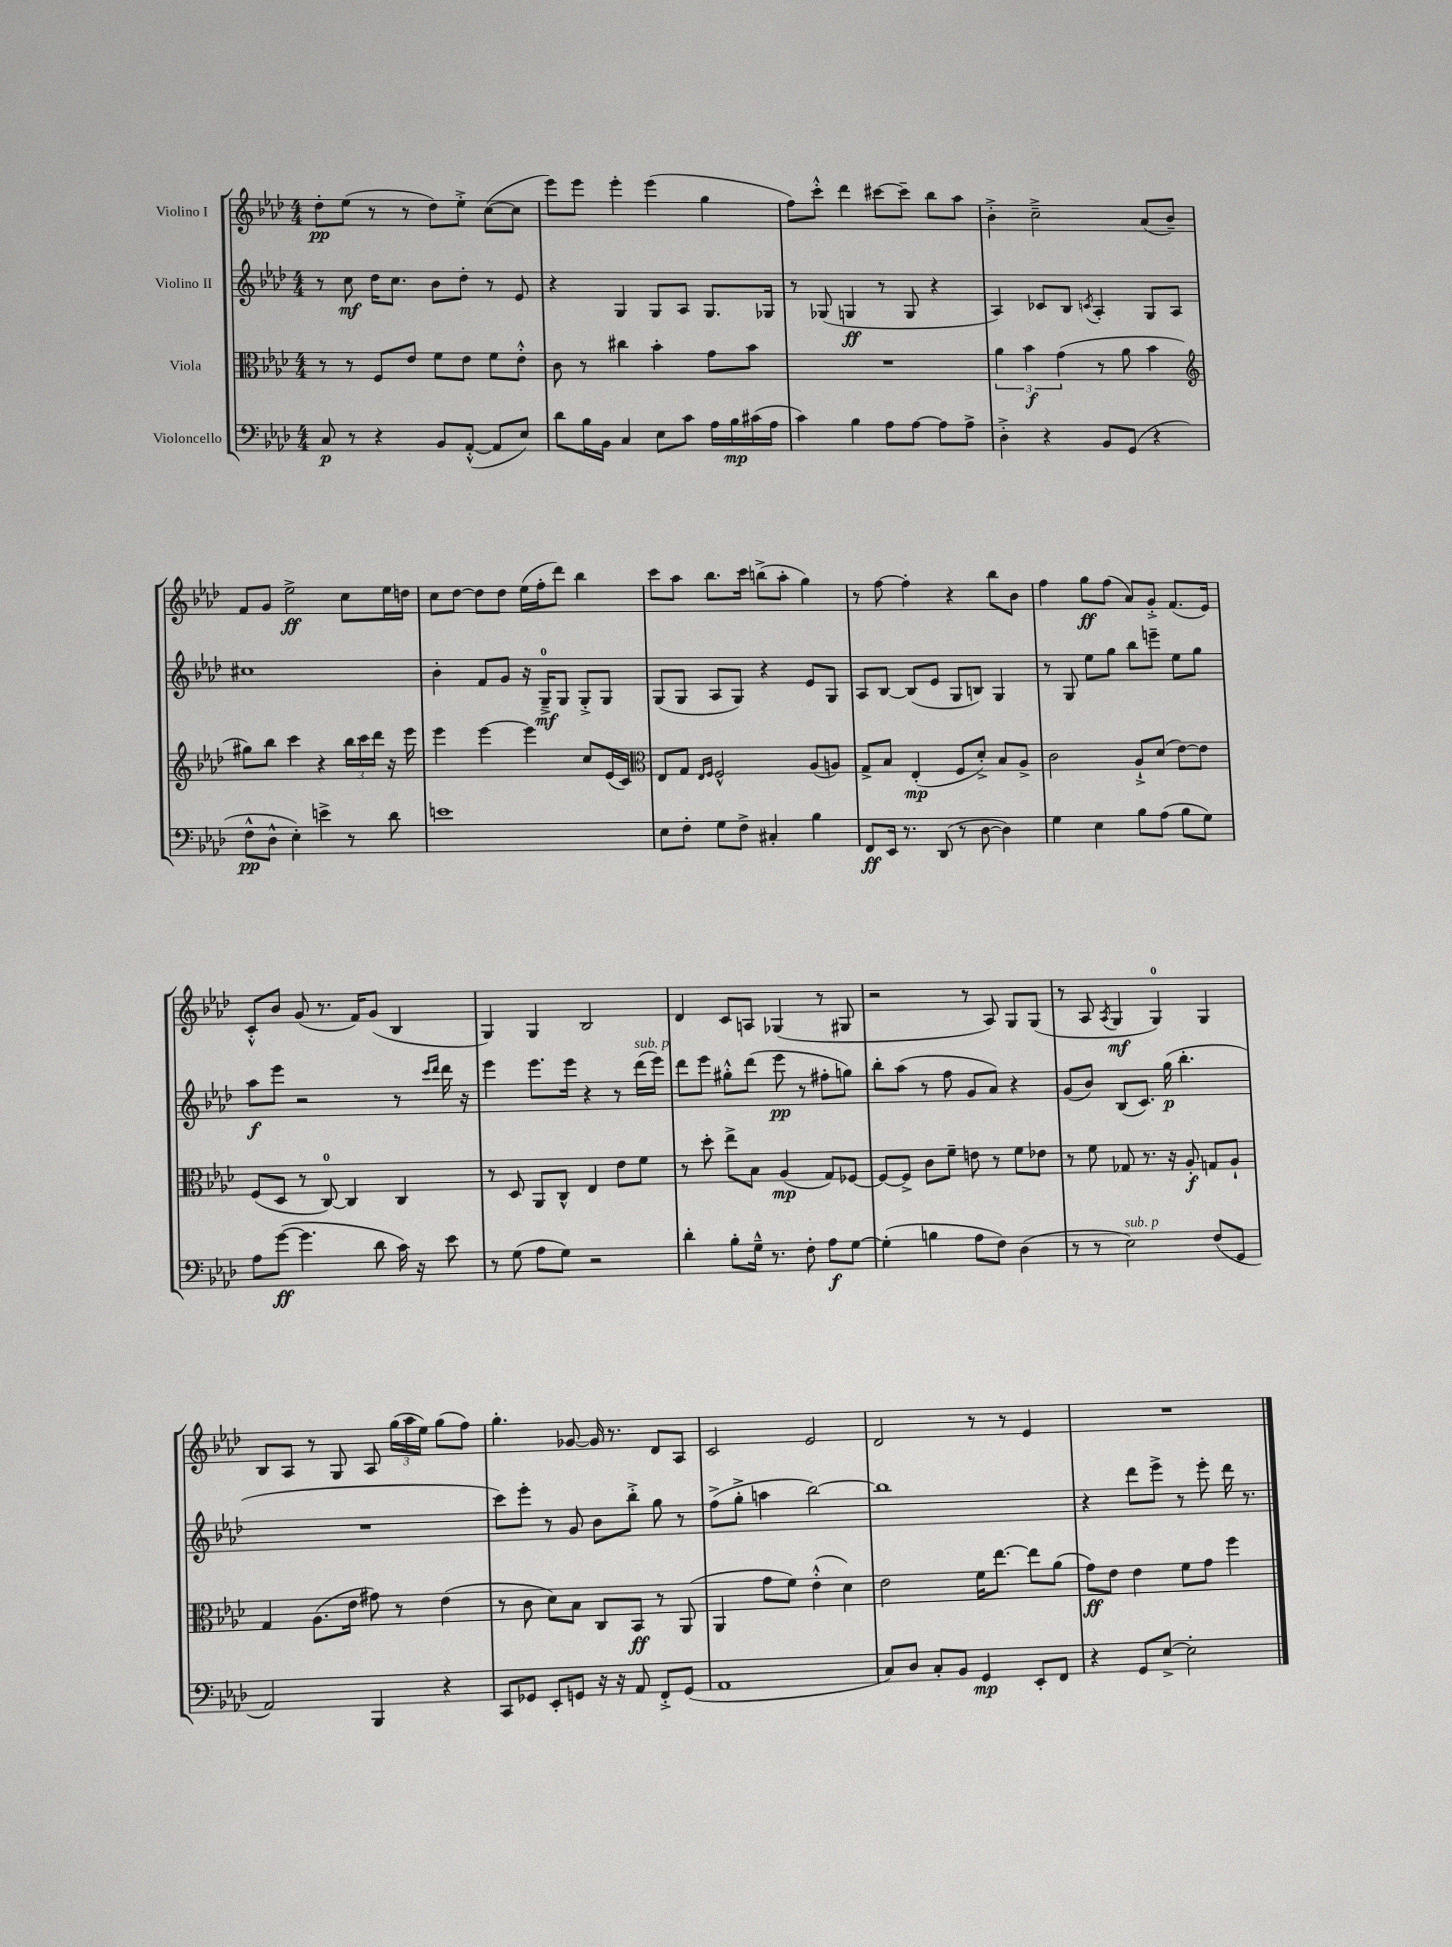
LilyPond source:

<<
\new StaffGroup <<
\new Staff = "s0" \with { instrumentName = "Violino I" } {
    \clef treble \key aes \major \numericTimeSignature \time 4/4
    \autoBeamOff des''8[-.\pp ees''8]( r8 r8 des''8[) ees''8]-.-> c''8[~( c''8] |
    ees'''8[) ees'''8] ees'''4-. ees'''4( g''4 |
    f''8[) c'''8]-.-^ des'''4 cis'''8[~ cis'''8]-- bes''8[ aes''8] |
    bes'4-.-> c''2---> aes'8[( bes'8]--) |
    f'8[ g'8] ees''2->\ff c''8[ ees''16 d''16] |
    c''8[ des''8]~ des''8[ des''8] ees''16[( f''16-. des'''8]) bes''4 |
    c'''8[ aes''8] bes''8.[ c'''16] b''8[->( aes''8]-. g''4) |
    r8 f''8~ f''4-. r4 bes''8[ bes'8] |
    f''4 g''8[\ff f''8]( aes'8[) g'8]-.-> f'8.[( ees'16]) |
    c'8[-.-^ bes'8] g'8( r8. f'16[) g'8]( bes4 |
    g4) g4 bes2 |
    des'4 c'8[ a8] ges4( r8 gis8 |
    r2 r8 aes8) g8[ g8]( |
    r8 aes8 \acciaccatura { aes8 } g4\mf g4-0) g4 |
    bes8[ aes8] r8 g8 aes8 \tuplet 3/2 { g''16[( aes''16 ees''16]) } g''8[( f''8]) |
    g''4.-. ges'8~ ges'16 r8. des'8[ aes8] |
    c'2 ees'2 |
    des'2 r8 r8 ees'4 |
    R1 \bar "|." |
}
\new Staff = "s1" \with { instrumentName = "Violino II" } {
    \clef treble \key aes \major \numericTimeSignature \time 4/4
    \autoBeamOff r8 c''8\mf des''16[ c''8.] bes'8[ des''8]-. r8 ees'8 |
    r4 g4 g8[ aes8] g8.[ ges16] |
    r8 ges8( g4\ff r8 g8 r4 |
    aes4) ces'8[ bes8] \acciaccatura { c'8 } aes4-. g8[ aes8] |
    cis''1 |
    bes'4-. f'8[ g'8] r16 g16[-0--->\mf g8] g8[-.-> g8] |
    g8[( g8] aes8[ g8]) r4 ees'8[ g8] |
    aes8[ bes8]~ bes8[( ees'8] g8[ b8]) g4 |
    r8 g8 ees''8[ g''8] bes''8[ e'''8]-- ees''8[ g''8] |
    aes''8[\f ees'''8] r2 r8 \grace { c'''16[ des'''16] } des'''16 r16 |
    ees'''4 ees'''8.[ ees'''16] r4 r8 des'''16[^\markup { \italic "sub. p" }( ees'''16]) |
    des'''8[ ees'''8] gis''8[-.-^ des'''8]( ees'''8\pp r8 fis''8[-. g''8]) |
    bes''8[-. aes''8]( r8 f''8 g'8[ aes'8]) r4 |
    g'8[( bes'8]) bes8[( c'8.]) g''16\p( bes''4.-. |
    R1 |
    c'''8[) ees'''8]-. r8 g'8 bes'8[ bes''8]-.-> g''8 r8 |
    f''8[->( g''8]-.-> a''4 bes''2~) |
    bes''1 |
    r4 des'''8[ ees'''8]-> r8 ees'''8-. des'''16 r8. \bar "|." |
}
\new Staff = "s2" \with { instrumentName = "Viola" } {
    \clef alto \key aes \major \numericTimeSignature \time 4/4
    \autoBeamOff r8 r8 f8[ ees'8] f'8[ ees'8] f'8[ ees'8]-.-^ |
    c'8 r8 cis''4 bes'4-. g'8[ bes'8] |
    R1 |
    \tuplet 3/2 { aes'4 bes'4\f g'4( } r8 aes'8 bes'4 |
    \clef treble gis''8[) bes''8] c'''4 r4 \tuplet 3/2 { bes''16[ c'''16 des'''16] } r16 ees'''16 |
    ees'''4 ees'''4~ ees'''4 c''8[ ees'16( c'16]) |
    \clef alto ees8[ g8] \grace { ees16[ f16] } f2-^ aes8[( a8]) |
    g8[-> bes8] ees4-.\mp( f8[ des'8]-.->) bes8[ aes8]-> |
    c'2 aes8[-!-> des'8]( ees'8[~) ees'8] |
    f8[( des8] r8 c8-0~) c4 c4 |
    r8 des8 aes,8[ c8]-^ ees4 ees'8[ f'8] |
    r8 des''8-. ees''8[-> bes8] aes4\mp( g8[) fes8]~ |
    fes8[~ fes8]-> c'8[ f'8]-- e'8 r8 f'8[ ees'8] |
    r8 f'8 ges8 r8. r16 aes8-.\f g8[ aes8]-! |
    g4 aes8.[( ees'16] gis'8) r8 ees'4( |
    r8 c'8 des'8[) bes8] c8[ bes,8]\ff r8 aes,8( |
    aes,4 g'8[ f'8]) ees'4-.-^( des'4) |
    ees'2 f'16[ ees''8.]~ ees''8[ aes'8]( |
    g'8[\ff) ees'8] ees'4 f'8[ g'8] f''4 \bar "|." |
}
\new Staff = "s3" \with { instrumentName = "Violoncello" } {
    \clef bass \key aes \major \numericTimeSignature \time 4/4
    \autoBeamOff c8\p r8 r4 bes,8[ aes,8]~-.-^( aes,8[ ees8]) |
    des'8[ bes16 bes,16] c4 ees8[ c'8] aes16[ bes16\mp cis'16( aes16] |
    c'4) bes4 aes8[ aes8]~ aes8[ aes8]-> |
    des4-.-> r4 bes,8[ g,8]( r4 |
    f8[-^\pp des8]-^ ees4-.) e'4-> r8 des'8 |
    e'1 |
    ees8[ f8]-. g8[ f8]-> cis4-. bes4 |
    f,8[\ff ees,16] r8. des,8( r8 des8~ des4) |
    g4 ees4 bes8[ aes8]( bes8[ g8]) |
    aes8[ g'8]~\ff( g'4. des'8 c'16) r16 ees'8 |
    r8 g8( aes8[ g8]) r2 |
    des'4-. bes8[-. g16]---^ r8. f8-. aes8[\f g8]~ |
    g4-.( b4 aes8[ f8]) des4( |
    r8 r8 ees2^\markup { \italic "sub. p" }) f8[( g,8] |
    aes,2) bes,,4 r4 |
    c,8[ ges,8] ees,8[-. g,8] r16 r16 aes,8 f,8[-.-> g,8]( |
    aes,1 |
    c8[) des8] c8[-. bes,8] g,4\mp ees,8[-. f,8] |
    r4 g,8[ ees8]~-> ees2-. \bar "|." |
}
>>
>>
\layout { \context { \Score \remove "Bar_number_engraver" } }
